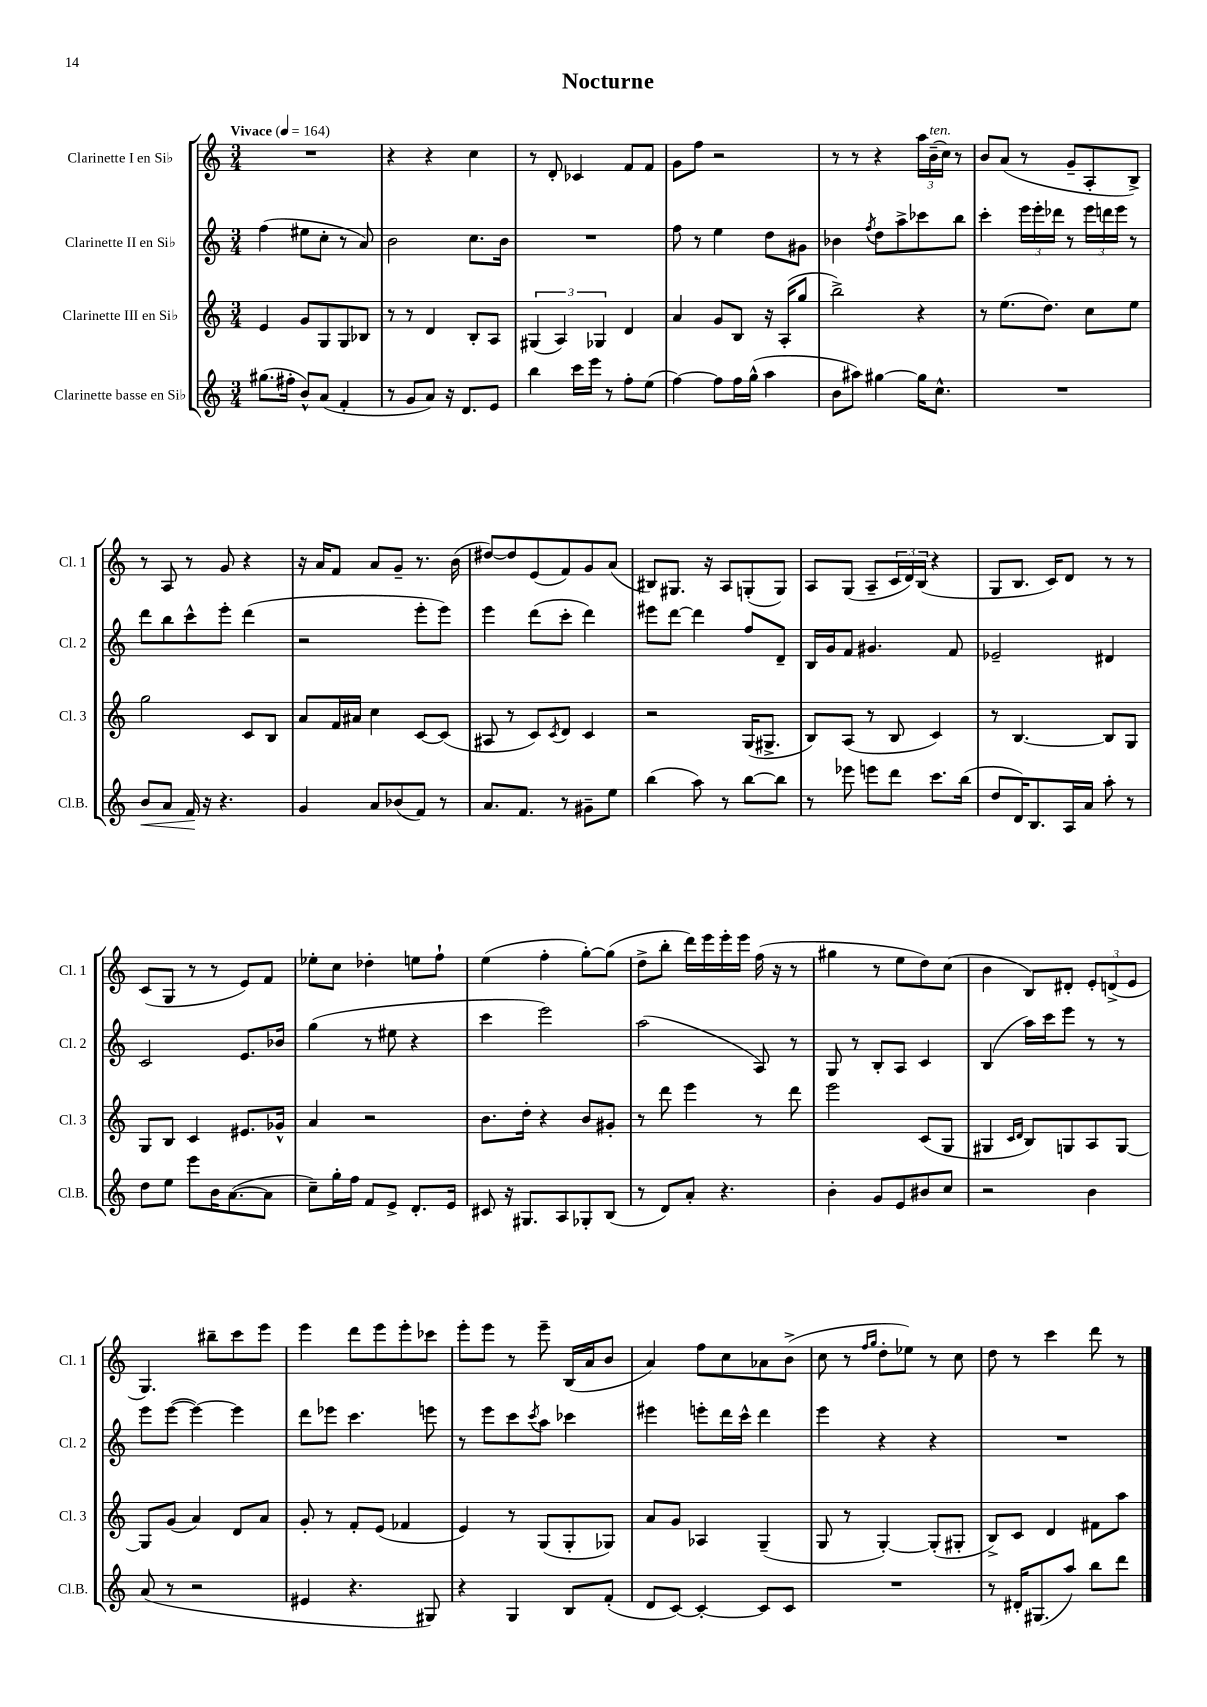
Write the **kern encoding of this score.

**kern	**dynam	**kern	**kern	**kern
*part4	*part4	*part3	*part2	*part1
*staff4	*staff4	*staff3	*staff2	*staff1
*I"Clarinette basse en Si♭	*	*I"Clarinette III en Si♭	*I"Clarinette II en Si♭	*I"Clarinette I en Si♭
*I'Cl.B.	*	*I'Cl. 3	*I'Cl. 2	*I'Cl. 1
*clefG2	*	*clefG2	*clefG2	*clefG2
*k[]	*	*k[]	*k[]	*k[]
*M3/4	*	*M3/4	*M3/4	*M3/4
*MM164	*	*MM164	*MM164	*MM164
=1	=1	=1	=1	=1
!	!	!	!	!LO:TX:a:B:t=Vivace
(8.gg#X\L	.	4e/	(4ff\	2.r
16ff#X'\Jk	.	.	.	.
8b^^/L)	.	8g/L	8ee#X\L	.
(8a/J	.	8G/	8cc'\J	.
4f'/	.	8G/	8r	.
.	.	8B-X/J	8a/)	.
=2	=2	=2	=2	=2
8r	.	8r	2b\	4r
8g/L	.	8r	.	.
8a/J)	.	4d/	.	4r
16r	.	.	.	.
8.d/L	.	.	.	.
.	.	8B'/L	8.cc\L	4cc\
8e/J	.	8A/J	.	.
.	.	.	16b\Jk	.
=3	=3	=3	=3	=3
4bb\	.	(6G#X/	2.r	8r
.	.	.	.	8d'/
.	.	6A/)	.	.
16ccc\LL	.	.	.	4c-X/
16eee\JJ	.	.	.	.
.	.	6G-X/	.	.
8r	.	.	.	.
8ff'\L	.	4d/	.	8f/L
(8ee\J	.	.	.	8f/J
=4	=4	=4	=4	=4
[4ff\)	.	4a/	8ff\	8g\L
.	.	.	8r	8ff\J
8ff\L]	.	8g/L	4ee\	2r
16ff\L	.	8B/J	.	.
(16gg^^\JJ	.	.	.	.
4aa\	.	16r	8dd\L	.
.	.	(16A'/KL	.	.
.	.	8gg/J	8g#X\J	.
=5	=5	=5	=5	=5
8b\L	.	2bb^\)	4b-X\	8r
8aa#X\J)	.	.	.	8r
.	.	.	8qff/	.
[4gg#X\	.	.	8dd\L	4r
.	.	.	8aa^\	.
16gg#\KL]	.	4r	8ccc-X\	24aa\LL
!	!	!	!	!LO:TX:a:i:t=ten.
.	.	.	.	(24b~\
8.cc^^\J	.	.	.	.
.	.	.	.	24cc\JJ)
.	.	.	8bb\J	8r
=6	=6	=6	=6	=6
2.r	.	8r	4ccc'\	8b/L
.	.	(8.ee\L	.	(8a/J
.	.	.	24eee\LL	8r
.	.	.	24eee'\	.
.	.	8.dd\J)	.	.
.	.	.	24ddd-X\JJ	.
.	.	.	8r	8g~/L
.	.	8cc\L	24eee\LL	8A'/
.	.	.	24dddn\	.
.	.	.	24eee\JJ	.
.	.	8ee\J	8r	8B^/J)
!!LO:LB:g=z
=7	=7	=7	=7	=7
!	!LO:HP:b	!	!	!
8b/L	<	2gg\	8ddd\L	8r
8a/J	.	.	8bb\	8A/
16f/	.	.	8ccc^^\	8r
16r	[	.	.	.
4.r	.	.	8eee'\J	8g/
.	.	8c/L	(4ddd\	4r
.	.	8B/J	.	.
=8	=8	=8	=8	=8
4g/	.	8a/L	2r	16r
.	.	.	.	16a/KL
.	.	16f/L	.	8f/J
.	.	16a#X/JJ	.	.
8a/L	.	4cc\	.	8a/L
(8b-X/	.	.	.	8g~/J
8f/J)	.	[8c/L	8eee'\L	8.r
8r	.	(8c/J]	8eee\J)	.
.	.	.	.	(16b\
=9	=9	=9	=9	=9
8.a/L	.	8A#X/	4eee\	[8dd#X/L)
.	.	8r	.	8dd#/]
8.f/J	.	.	.	.
.	.	8c/L)	(8ddd\L	(8e/
.	.	8qc/	.	.
8r	.	8d/J	8ccc'\J	8f/)
8g#X~\L	.	4c/	4ddd\)	8g/
8ee\J	.	.	.	(8a/J
=10	=10	=10	=10	=10
(4bb\	.	2r	8eee#X\L	8B#X/L)
.	.	.	[8ddd\J	8.G#X/J
8aa\)	.	.	4ddd\]	.
.	.	.	.	16r
8r	.	.	.	8A/L
[8bb\L	.	(16G/KL	8ff/L	(8Gn'/
.	.	8.G#X^/J	.	.
8bb\J]	.	.	8d~/J	8G/J)
=11	=11	=11	=11	=11
8r	.	8B/L)	16B/LL	8A/L
.	.	.	16g/J	.
8eee-X\	.	(8A/J	8f/J	(8G/J
8eeen\L	.	8r	4.g#X/	8A~/L
8ddd\J	.	8B/	.	24c/L
.	.	.	.	24d/)
.	.	.	.	(24B/JJ
8.ccc\L	.	4c/)	.	4r
.	.	.	8f/	.
(16bb\Jk	.	.	.	.
=12	=12	=12	=12	=12
8dd/L	.	8r	2e-X~/	8G/L
16d/K)	.	[4.B/	.	8.B/J
8.B/	.	.	.	.
.	.	.	.	16c/KL)
16A/L	.	.	.	8d/J
16a/JJ	.	.	.	.
8aa'\	.	8B/L]	4d#X/	8r
8r	.	8G/J	.	8r
!!LO:LB:g=z
=13	=13	=13	=13	=13
8dd\L	.	8G/L	2c/	(8c/L
8ee\J	.	8B/J	.	8G/J
8eee\L	.	4c/	.	8r
16b\K	.	.	.	8r
([8.a\	.	.	.	.
.	.	8.e#X/L	8.e/L	8e/L)
8a\J]	.	.	.	8f/J
.	.	16g-X^^/Jk	16b-X/Jk	.
=14	=14	=14	=14	=14
8cc~\L)	.	4a/	(4gg\	8ee-X'\L
16gg'\L	.	.	.	8cc\J
16ff\JJ	.	.	.	.
8f/L	.	2r	8r	4dd-X'\
8e^/J	.	.	8ee#X\	.
8.d'/L	.	.	4r	8een\L
.	.	.	.	8ff`\J
16e/Jk	.	.	.	.
=15	=15	=15	=15	=15
8c#X/	.	8.b\L	4ccc\	(4ee\
16r	.	.	.	.
8.G#X/L	.	16dd'\Jk	.	.
.	.	4r	2eee\)	4ff'\
8A/	.	.	.	.
8G-X'/	.	8b/L	.	[8gg'\L)
(8B/J	.	8g#X'/J	.	(8gg\J]
=16	=16	=16	=16	=16
8r	.	8r	(2aa\	8dd^\L
8d/L)	.	8ddd\	.	8bb'\J
8a'/J	.	4eee\	.	16ddd\LL)
.	.	.	.	16eee\
4.r	.	.	.	16eee'\
.	.	.	.	16eee\JJ
.	.	8r	8A/)	(16ff\
.	.	.	.	16r
.	.	8ddd\	8r	8r
=17	=17	=17	=17	=17
4b'\	.	2eee\	8G/	4gg#X\
.	.	.	8r	.
8g/L	.	.	8B'/L	8r
8e/	.	.	8A/J	8ee\L
8b#X/	.	(8c/L	4c/	8dd\)
8cc/J	.	8G/J	.	(8cc\J
=18	=18	=18	=18	=18
2r	.	4G#X/	(4B/	4b\
.	.	16qqc/LL	.	.
.	.	16qqd/JJ	.	.
.	.	8B/L)	16aa\LL)	8B/L)
.	.	.	16ccc\J	.
.	.	8Gn/	8eee\J	8d#X'/J
4b\	.	8A/	8r	12e'/L
.	.	.	.	(12dn^/
.	.	[8G/J	8r	.
.	.	.	.	12e/J
!!LO:LB:g=z
=19	=19	=19	=19	=19
(8a/	.	8G/L]	8eee\L	4.G/)
8r	.	(8g/J	([8eee\J	.
2r	.	4a/)	4eee\_)	.
.	.	.	.	8bb#X~\L
.	.	8d/L	4eee\]	8ccc\
.	.	8a/J	.	8eee\J
=20	=20	=20	=20	=20
4e#X/	.	8g'/	8ddd\L	4eee\
.	.	8r	8eee-X\J	.
4.r	.	8f'/L	4.ccc\	8ddd\L
.	.	(8e/J	.	8eee\
.	.	4f-X/	.	8eee'\
8G#X/)	.	.	8eeen\	8ccc-X\J
=21	=21	=21	=21	=21
4r	.	4e/)	8r	8eee'\L
.	.	.	8eee\L	8eee\J
4G/	.	8r	8ccc\	8r
.	.	.	8qccc/	.
.	.	(8G/L	8aa\J	8eee~\
8B/L	.	8G'/	4ccc-X\	(16B/LL
.	.	.	.	16a/J
(8f'/J	.	8G-X/J)	.	8b/J
=22	=22	=22	=22	=22
8d/L	.	8a/L	4eee#X\	4a/)
[8c/J)	.	8g/J	.	.
4c'/_	.	4A-X/	8eeen'\L	8ff\L
.	.	.	16ddd\L	8cc\
.	.	.	16ccc^^\JJ	.
8c/L]	.	(4G~/	4ddd\	8a-X\
8c/J	.	.	.	(8b^\J
=23	=23	=23	=23	=23
2.r	.	8G/	4eee\	8cc\
.	.	8r	.	8r
.	.	.	.	16qqff/LL
.	.	.	.	16qqgg/JJ
.	.	[4G'/)	4r	8dd'\L
.	.	.	.	8ee-X\J)
.	.	(8G'/L]	4r	8r
.	.	8G#X'/J	.	8cc\
=24	=24	=24	=24	=24
8r	.	8B^/L)	2.r	8dd\
16d#X'/KL	.	8c/J	.	8r
(8.G#X/	.	.	.	.
.	.	4d/	.	4ccc\
8aa/J)	.	.	.	.
8bb\L	.	8f#X\L	.	8ddd\
8ddd\J	.	8aa\J	.	8r
==	==	==	==	==
*-	*-	*-	*-	*-
